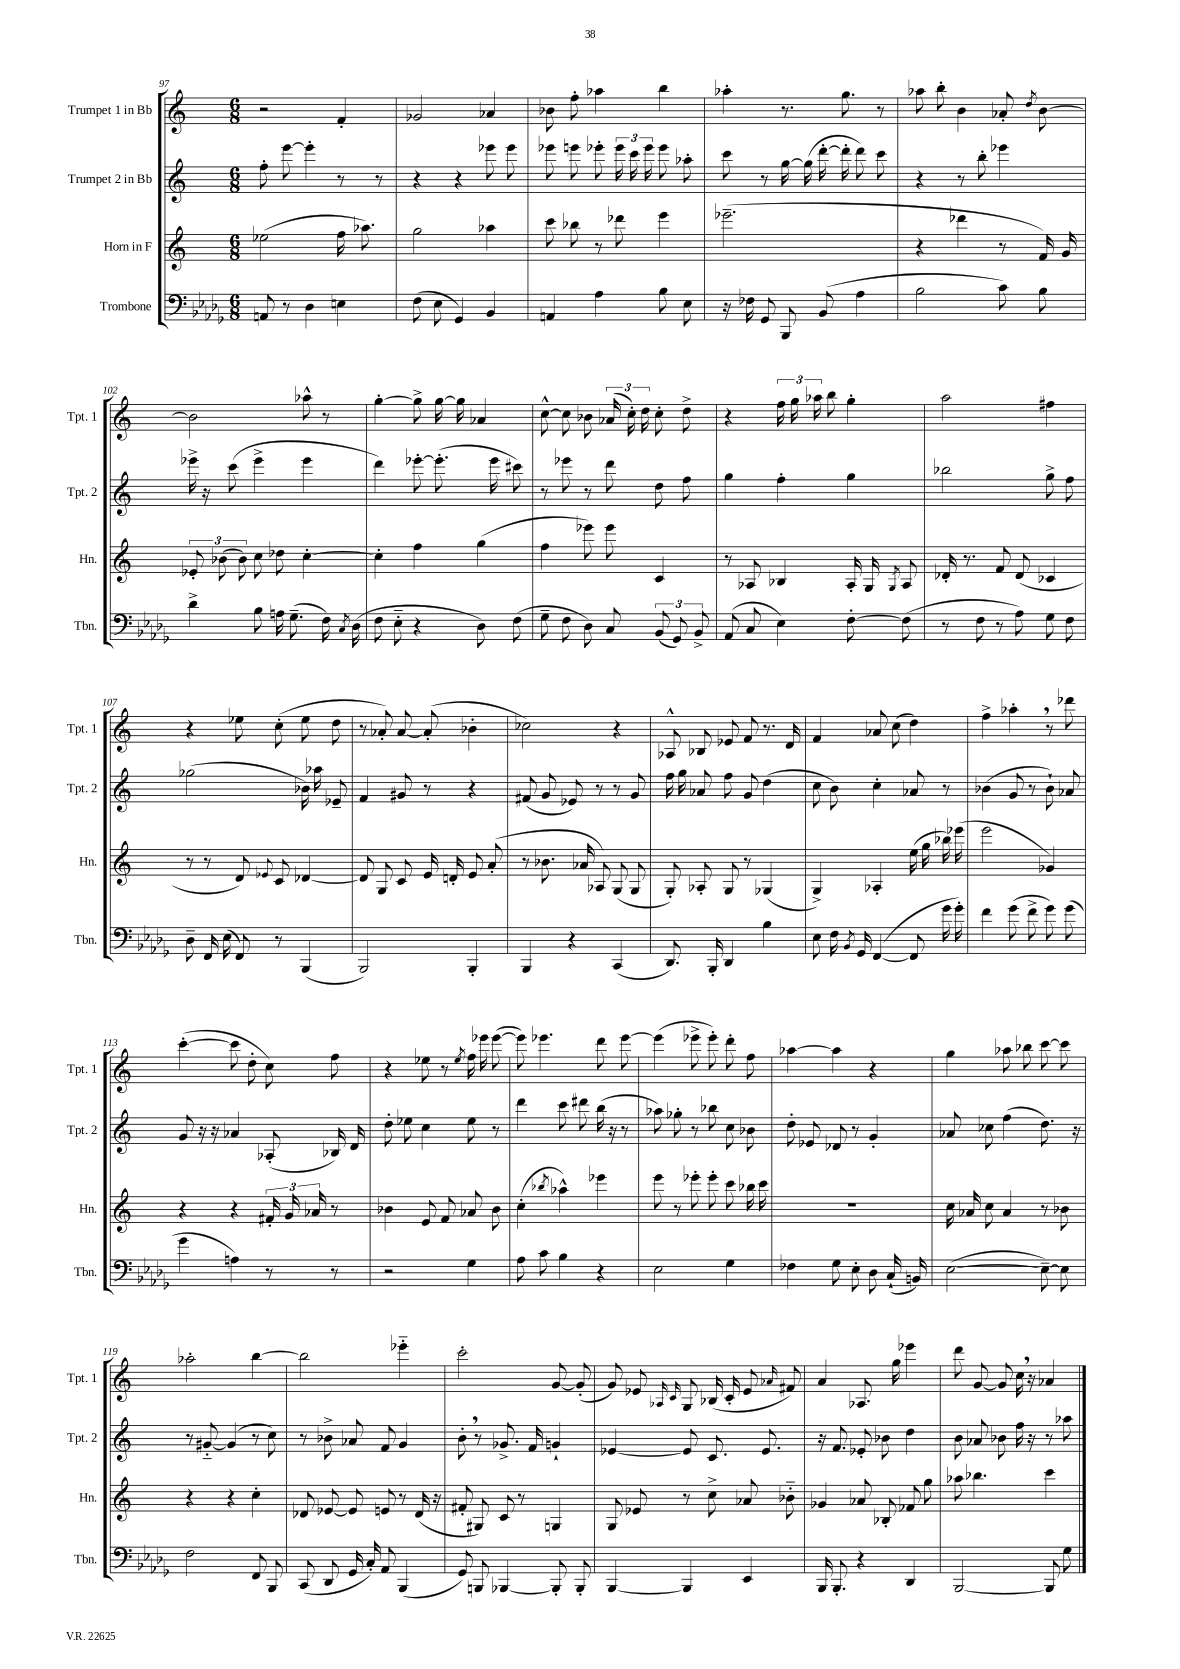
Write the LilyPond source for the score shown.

<<
\new StaffGroup <<
\new Staff = "s0" \with { instrumentName = "Trumpet 1 in Bb" shortInstrumentName = "Tpt. 1" } {
    \clef treble \key c \major \numericTimeSignature \time 6/8
    \autoBeamOff r2 f'4-. |
    ges'2 aes'4 |
    bes'8 f''8-. aes''4 b''4 |
    aes''4-. r8. g''8. r8 |
    aes''8 b''8-. b'4 aes'8-. \acciaccatura { d''8 } b'8~ |
    b'2 aes''8-^ r8 |
    g''4~-. g''8-> g''16~ g''16 aes'4 |
    c''8~-^ c''8 bes'8 \tuplet 3/2 { aes'16( c''16-.) d''16 } c''8-. d''8-> |
    r4 \tuplet 3/2 { f''16 g''16 aes''16 } b''8 g''4-. |
    a''2 fis''4 |
    r4 ees''8 c''8-.( ees''8 d''8 |
    r8 aes'8-.) aes'8~ aes'8-.( bes'4-. |
    ces''2) r4 |
    aes8-^ bes8 ees'8 f'8 r8. d'16 |
    f'4 aes'8 c''8( d''4) |
    f''4-> aes''4-. \breathe r8 des'''8 |
    c'''4~-.( c'''8 d''8-. c''8) f''8 |
    r4 ees''8 r8 \acciaccatura { ees''8 } f''16 ees'''16 ees'''8~( |
    ees'''8) ees'''4. d'''8 ees'''8~ |
    ees'''4( ees'''8-> ees'''8-.) d'''8-. f''8 |
    aes''4~ aes''4 r4 |
    g''4 aes''8 bes''8 c'''8~ c'''8 |
    aes''2-. b''4~ |
    b''2 ees'''4-_ |
    c'''2-. g'8~ g'8-.( |
    g'8) ees'8 \grace { aes16 c'16 } g8 bes16( c'16-. ees'8 \grace { aes'16 } fis'8) |
    a'4 aes8. g''16 ees'''4 |
    d'''8 g'8~ g'8 c''16 \breathe r16 aes'4 \bar "|." |
}
\new Staff = "s1" \with { instrumentName = "Trumpet 2 in Bb" shortInstrumentName = "Tpt. 2" } {
    \clef treble \key c \major \numericTimeSignature \time 6/8
    \autoBeamOff f''8-. e'''8~ e'''4-. r8 r8 |
    r4 r4 ees'''8 ees'''8 |
    ees'''8 e'''8 ees'''8-. \tuplet 3/2 { ees'''16 c'''16 ees'''16 } ees'''8 aes''8-. |
    c'''8 r8 g''16~ g''16( d'''16~-. d'''16-. d'''8) c'''8 |
    r4 r8 b''8-. ees'''4 |
    ees'''16-> r16 c'''8( ees'''4-> ees'''4 |
    d'''4) ees'''8~-. ees'''8.-.( ees'''16 cis'''8) |
    r8 ees'''8 r8 d'''8 d''8 f''8 |
    g''4 f''4-. g''4 |
    bes''2 g''8-> f''8 |
    ges''2( bes'16) aes''16 ees'8-- |
    f'4 gis'8 r8 r4 |
    fis'8( g'8 ees'8) r8 r8 g'8 |
    f''16 g''16 aes'8 f''8 g'8 d''4( |
    c''8 b'8) c''4-. aes'8 r8 |
    bes'4( g'8 r8 bes'8-!) aes'8 |
    g'8 r16 r16 aes'4 aes8-.( bes16) d'16 |
    d''8-. ees''8 c''4 ees''8 r8 |
    d'''4 c'''8 dis'''8 b''16( r16 r8 |
    aes''8) ges''8-. r8 bes''8 c''8 bes'8 |
    d''8-. ees'8 des'8 r8 g'4-. |
    aes'8 ces''8 f''4( d''8.) r16 |
    r8 gis'8~-_ gis'4( r8 c''8) |
    r8 bes'8-> aes'8 f'8 g'4 |
    b'8-. \breathe r8 ges'8.-> f'16 g'4-! |
    ees'4~ ees'8 c'8. ees'8. |
    r16 f'8. ees'8-. bes'8 d''4 |
    b'8 aes'8 bes'8 f''16 r16 r8 aes''8 \bar "|." |
}
\new Staff = "s2" \with { instrumentName = "Horn in F" shortInstrumentName = "Hn." } {
    \clef treble \key c \major \numericTimeSignature \time 6/8
    \autoBeamOff ees''2( f''16 aes''8.) |
    g''2 aes''4 |
    c'''8 bes''8 r8 des'''8 e'''4 |
    ees'''2.--( |
    r4 des'''4 r8 f'16) g'16 |
    \tuplet 3/2 { ees'8-. bes'8( bes'8) } c''8 des''8 c''4~-. |
    c''4-. f''4 g''4( |
    f''4 ees'''8) ees'''8 c'4 |
    r8 aes8 bes4 aes16-. g16 \acciaccatura { g8 } aes8 |
    des'16-. r8. f'8 des'8( ces'4 |
    r8 r8 d'8) \appoggiatura { ees'8 } c'8 des'4~ |
    des'8 g8 c'8 e'16 d'16-. e'8 a'8-.( |
    r8 bes'8. aes'16 aes8) g8( g8 |
    g8-.) aes8-. g8 r8 ges4( |
    g4->) aes4-. e''16( g''16 bes''16) ees'''16( |
    e'''2 ges'4) |
    r4 r4 \tuplet 3/2 { fis'16-. g'16 aes'16 } r8 |
    bes'4 e'8 f'8 aes'8 bes'8 |
    c''4-.( \acciaccatura { bes''8 } aes''4-^) ees'''4 |
    e'''8 r8 ees'''8-. ees'''8-. c'''8 bes''16 c'''16 |
    R2. |
    c''16 aes'16 c''8 aes'4 r8 bes'8 |
    r4 r4 c''4-. |
    des'8 ees'8~ ees'8 e'8 r8 des'16( r16 |
    fis'8-. gis8) c'8 r8 g4 |
    g8 ees'8 r8 c''8-> aes'8 bes'8-_ |
    ges'4 aes'8 bes8-. fes'8 g''8 |
    aes''8 bes''4. c'''4 \bar "|." |
}
\new Staff = "s3" \with { instrumentName = "Trombone" shortInstrumentName = "Tbn." } {
    \clef bass \key des \major \numericTimeSignature \time 6/8
    \autoBeamOff a,8 r8 des4 e4 |
    f8( ees8 ges,4) bes,4 |
    a,4 aes4 bes8 ees8 |
    r16 fes16 ges,8 bes,,8 bes,8( aes4 |
    bes2 c'8) bes8 |
    des'4-> bes8 a16 ges8.--( f16) \acciaccatura { c8 } des16( |
    f8 ees8-_ r4 des8) f8( |
    ges8-- f8 des8) c8 \tuplet 3/2 { bes,8( ges,8) bes,8-> } |
    aes,8( c8 ees4) f8~-. f8( |
    r8 f8 r8 aes8) ges8 f8 |
    des8-- f,16 ees16( f,8) r8 bes,,4( |
    bes,,2) bes,,4-. |
    bes,,4 r4 c,4( |
    des,8.) bes,,16-. des,4 bes4 |
    ees8 f16 \acciaccatura { bes,8 } ges,16 f,4~( f,8 ges'16 ges'16-.) |
    f'4 ges'8( f'8-> ges'8) ges'8( |
    ges'4 a4) r8 r8 |
    r2 ges4 |
    aes8 c'8 bes4 r4 |
    ees2 ges4 |
    fes4 ges8 ees8-. des8 c16-!( b,16) |
    ees2~( ees8~--) ees8 |
    f2 f,8 bes,,8 |
    c,8( des,8 ges,16 c16-.) aes,8 bes,,4( |
    ges,8) b,,8 bes,,4~ bes,,8-. bes,,8-. |
    bes,,4~ bes,,4 ees,4 |
    bes,,16 bes,,8.-. r4 des,4 |
    bes,,2~ bes,,8 ges8 \bar "|." |
}
>>
>>
\layout { \context { \Score currentBarNumber = #97 } }
